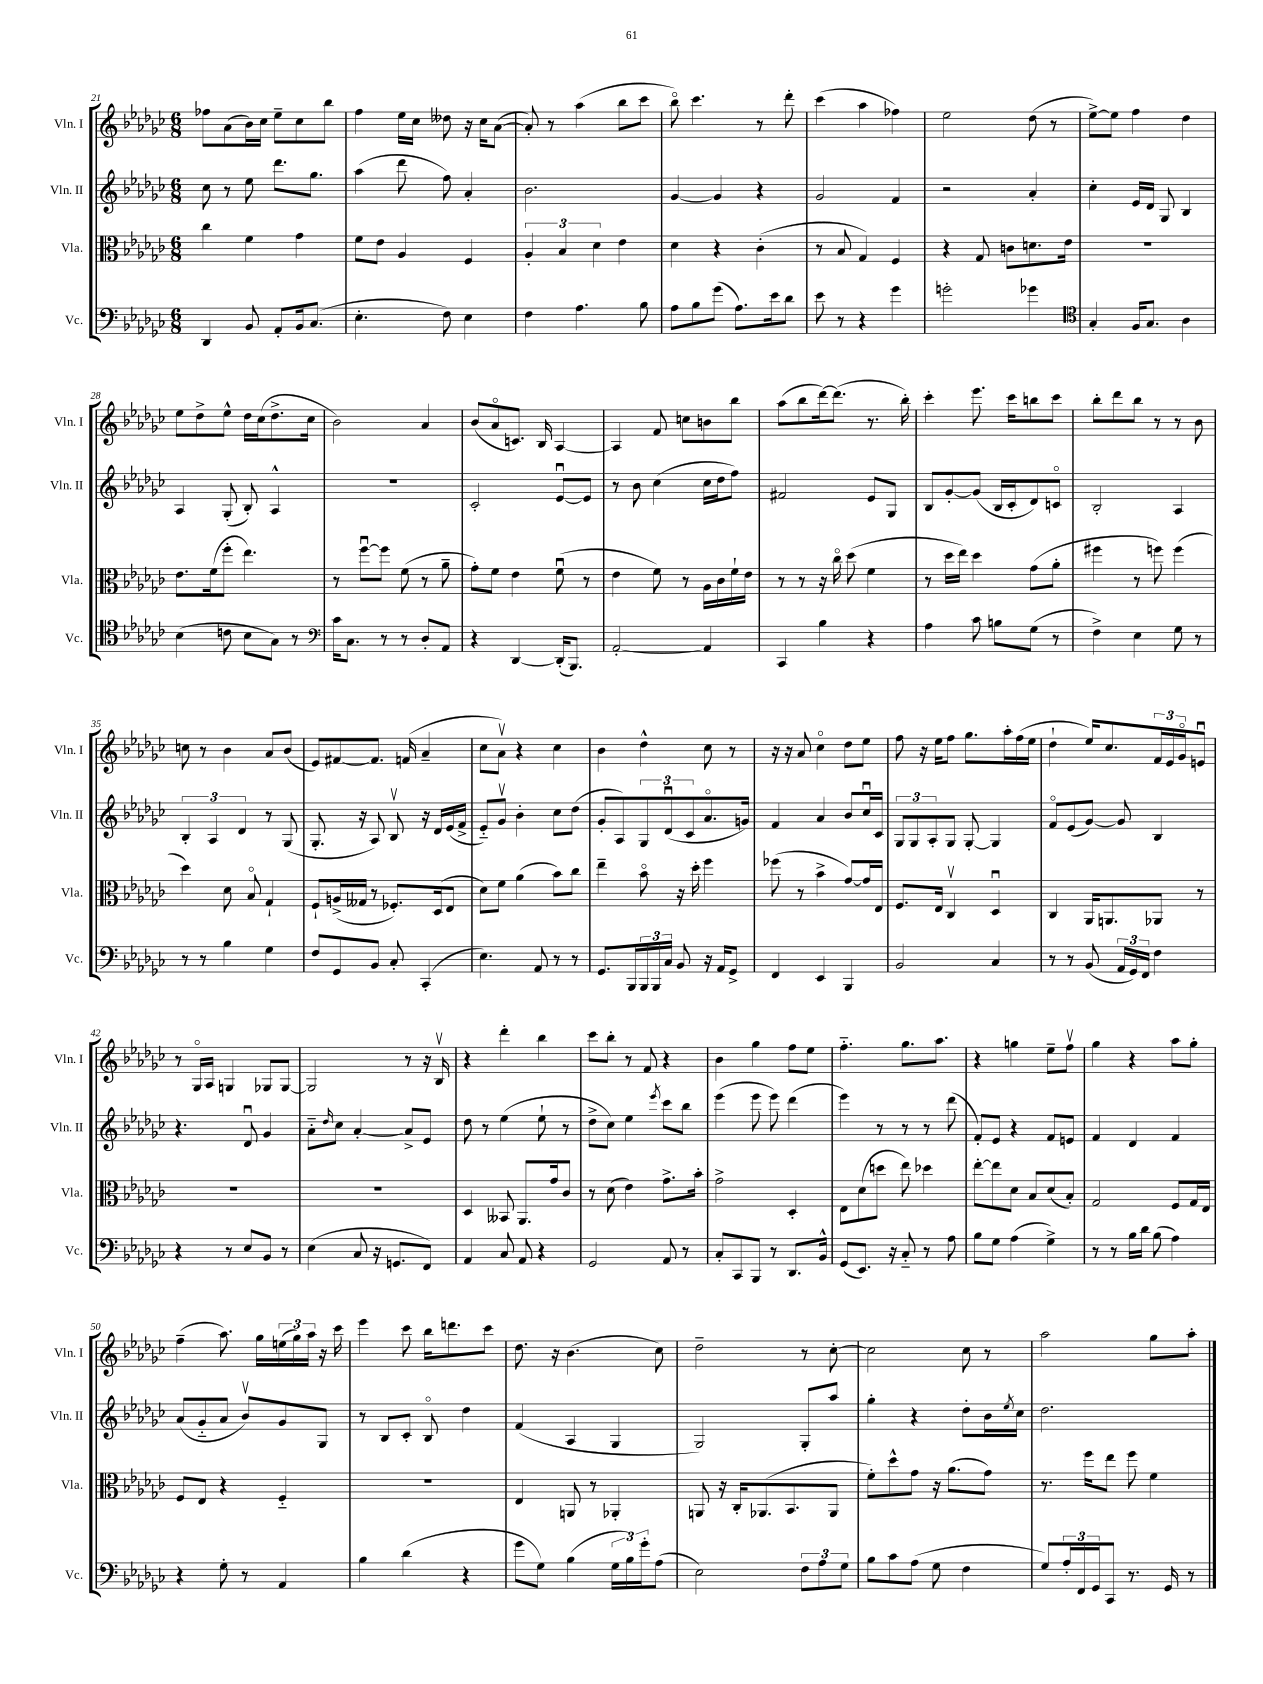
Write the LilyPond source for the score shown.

<<
\new StaffGroup <<
\new Staff = "s0" \with { instrumentName = "Vln. I" shortInstrumentName = "Vln. I" } {
    \clef treble \key ges \major \numericTimeSignature \time 6/8
    fes''8 aes'8( bes'16) ces''16 ees''8-- ces''8 bes''8 |
    f''4 ees''16 ces''16 deses''8 r16 ces''16 aes'8~( |
    aes'8-.) r8 aes''4( bes''8 ces'''8 |
    bes''8\flageolet) ces'''4. r8 des'''8-. |
    ces'''4( aes''4 fes''4) |
    ees''2 des''8( r8 |
    ees''8~->) ees''8 f''4 des''4 |
    ees''8 des''8-> ees''8-^ des''16 ces''16( des''8.-> ces''16 |
    bes'2) aes'4 |
    bes'8( aes'8\flageolet c'8.) bes16 aes4~ |
    aes4 f'8 c''8 b'8 bes''8 |
    aes''8( bes''8 des'''16~) des'''8.( r8. bes''16-.) |
    ces'''4-. ees'''8. ces'''16 b''8 ces'''8 |
    bes''8-. des'''8 bes''8 r8 r8 bes'8 |
    c''8 r8 bes'4 aes'8 bes'8( |
    ees'8) fis'8~ fis'8. f'16( aes'4-- |
    ces''8 aes'8\upbow) r4 ces''4 |
    bes'4 des''4-^ ces''8 r8 |
    r16 r16 aes'8 ces''4\flageolet des''8 ees''8 |
    f''8 r16 ees''16 f''8 ges''8. aes''16-. f''16( ees''16 |
    des''4-! ees''16) ces''8. \tuplet 3/2 { f'16 ees'16 ges'16\flageolet } e'8\downbow |
    r8 ges16\flageolet aes16 g4 ges8 ges8~ |
    ges2 r8 r16 bes16\upbow |
    r4 des'''4-. bes''4 |
    ces'''8 bes''8-. r8 f'8 r4 |
    bes'4 ges''4 f''8 ees''8 |
    f''4.-_ ges''8. aes''8. |
    r4 g''4 ees''8-- f''8\upbow |
    ges''4 r4 aes''8 ges''8-. |
    f''4--( aes''8.) ges''16 \tuplet 3/2 { e''16( ges''16) aes''16 } r16 ces'''16 |
    ees'''4 ces'''8 bes''16 d'''8. ces'''8 |
    des''8. r16 bes'4.( ces''8) |
    des''2-- r8 ces''8~-. |
    ces''2 ces''8 r8 |
    aes''2 ges''8 aes''8-. \bar "|." |
}
\new Staff = "s1" \with { instrumentName = "Vln. II" shortInstrumentName = "Vln. II" } {
    \clef treble \key ges \major \numericTimeSignature \time 6/8
    ces''8 r8 ees''8 des'''8. ges''8. |
    aes''4( des'''8 f''8) aes'4-. |
    bes'2. |
    ges'4~ ges'4 r4 |
    ges'2 f'4 |
    r2 aes'4-. |
    ces''4-. ees'16 des'16 ges8 bes4 |
    aes4 ges8-.( bes8-.) aes4-^ |
    R2. |
    ces'2-. ees'8~\downbow ees'8 |
    r8 bes'8 ces''4( ces''16 des''16 f''8) |
    fis'2 ees'8 ges8 |
    bes8 ges'8~-. ges'8( bes16 ces'16-. des'8) c'8\flageolet |
    bes2-. aes4 |
    \tuplet 3/2 { bes4-. aes4 des'4 } r8 ges8( |
    ges8.-. r16 aes8) bes8\upbow r16 des'16 ees'16( f'16-> |
    ees'8-_) ges'8\upbow bes'4-. ces''8 des''8( |
    ges'8-. aes8) \tuplet 3/2 { ges8 des'8\downbow( ces'8 } aes'8.\flageolet g'16) |
    f'4 aes'4 bes'8 ces''16\downbow ces'16 |
    \tuplet 3/2 { ges8 ges8 aes8-. } ges8 ges8~-. ges4 |
    f'8\flageolet ees'8( ges'8~) ges'8 bes4 |
    r4. des'8\downbow ges'4 |
    aes'8-_ \grace { des''16 } ces''8 aes'4~-. aes'8-> ees'8 |
    des''8 r8 ees''4( ees''8-! r8 |
    des''8-> ces''8) ees''4 \acciaccatura { ees'''8 } ces'''8 bes''8 |
    ees'''4( ees'''8 ees'''8) des'''4( |
    ees'''4) r8 r8 r8 des'''8( |
    f'8-.) ees'8 r4 f'8 e'8 |
    f'4 des'4 f'4 |
    aes'8( ges'8-_ aes'8 bes'8\upbow) ges'8 ges8 |
    r8 bes8 ces'8-. bes8\flageolet des''4 |
    f'4( aes4 ges4 |
    ges2) ges8-. aes''8 |
    ges''4-. r4 des''8-. bes'16 \acciaccatura { ees''8 } ces''16 |
    des''2. \bar "|." |
}
\new Staff = "s2" \with { instrumentName = "Vla." shortInstrumentName = "Vla." } {
    \clef alto \key ges \major \numericTimeSignature \time 6/8
    ces''4 f'4 ges'4 |
    f'8 ees'8 aes4 f4 |
    \tuplet 3/2 { aes4-. bes4 des'4 } ees'4 |
    des'4 r4 ces'4-.( |
    r8 bes8 ges4) f4 |
    r4 ges8 c'8 d'8. ees'16 |
    R2. |
    ees'8. f'16( f''8-. ees''4.) |
    r8 f''8~\downbow f''8 f'8( r8 aes'8-- |
    ges'8-.) f'8 ees'4 f'8\downbow( r8 |
    ees'4 f'8) r8 aes16 ces'16 f'16-! ees'16 |
    r8 r8 r16 ces''16\flageolet des''8( f'4 |
    r8 des''16 ees''16) des''4 ges'8( aes'8-. |
    fis''4 r8 f''8) f''4( |
    des''4) des'8 bes8\flageolet ges4-! |
    f8-! a16->( geses16 r8 fes8.-.) des16( ees8 |
    des'8) f'8 aes'4( bes'8) ces''8 |
    ees''4-- bes'8\flageolet r16 des''16-. f''4 |
    fes''8( r8 bes'4-> ges'8~) ges'16 ees16 |
    f8. ees16 ces4\upbow des4\downbow |
    ces4 aes,16 a,8. aes,8 r8 |
    R2. |
    R2. |
    des4 beses,8 aes,8. ges'16 ces'8 |
    r8 des'8( ees'4) ges'8.-> bes'16-. |
    ges'2-> des4-. |
    ees8 des'8( d''8 ees''8) des''4 |
    ees''8~-. ees''8 des'8 bes8 des'8( bes8-.) |
    ges2 f8 ges16 ees16 |
    f8 ees8 r4 f4-_ |
    R2. |
    ees4 a,8 r8 aes,4-. |
    a,8 r16 ces16-. aes,8.( bes,8. aes,8 |
    f'8-.) des''8-^ ges'8 r16 aes'8.( ges'8) |
    r8. f''16 ees''8 f''8 f'4 \bar "|." |
}
\new Staff = "s3" \with { instrumentName = "Vc." shortInstrumentName = "Vc." } {
    \clef bass \key ges \major \numericTimeSignature \time 6/8
    des,4 bes,8 aes,8-. bes,16 ces8.( |
    ees4.-. f8) ees4 |
    f4 aes4. bes8 |
    aes8 bes8 ges'8( aes8.) ees'16 des'8 |
    ees'8 r8 r4 ges'4 |
    g'2-. ges'4 |
    \clef tenor ges4-. f16 ges8. aes4 |
    bes4( c'8 bes8 ges8) r8 |
    \clef bass ces'16 ces8. r8 r8 des8-. aes,8 |
    r4 des,4~ des,16-.( bes,,8.) |
    aes,2~-. aes,4 |
    ces,4 bes4 r4 |
    aes4 ces'8 b8 ges8( r8 |
    f4->) ees4 ges8 r8 |
    r8 r8 bes4 ges4 |
    f8 ges,8 bes,8 ces8-. ces,4-.( |
    ees4.) aes,8 r8 r8 |
    ges,8. bes,,16 \tuplet 3/2 { bes,,16 bes,,16 ces16 } bes,8 r16 aes,16 ges,8-> |
    f,4 ees,4 bes,,4 |
    bes,2 ces4 |
    r8 r8 bes,8( \tuplet 3/2 { aes,16 ges,16) f,16 } f4 |
    r4 r8 ees8 bes,8 r8 |
    ees4( ces8 r16 g,8. f,8) |
    aes,4 ces8 aes,8 r4 |
    ges,2 aes,8 r8 |
    ces8-. ces,8 bes,,8 r8 des,8. bes,16-^ |
    ges,8( ees,8.) r16 ces8-_ r8 aes8 |
    bes8 ges8 aes4( ges4->) |
    r8 r8 bes16 des'16 bes8( aes4) |
    r4 ges8-. r8 aes,4 |
    bes4 des'4( r4 |
    ges'8 ges8) bes4( \tuplet 3/2 { ges16 bes16) ges'16-. } aes8( |
    ees2) \tuplet 3/2 { f8 aes8 ges8 } |
    bes8 ces'8 aes8( ges8 f4 |
    ges8) \tuplet 3/2 { aes16-. f,16 ges,16 } ces,8 r8. ges,16 r8 \bar "|." |
}
>>
>>
\layout { \context { \Score currentBarNumber = #21 } }
